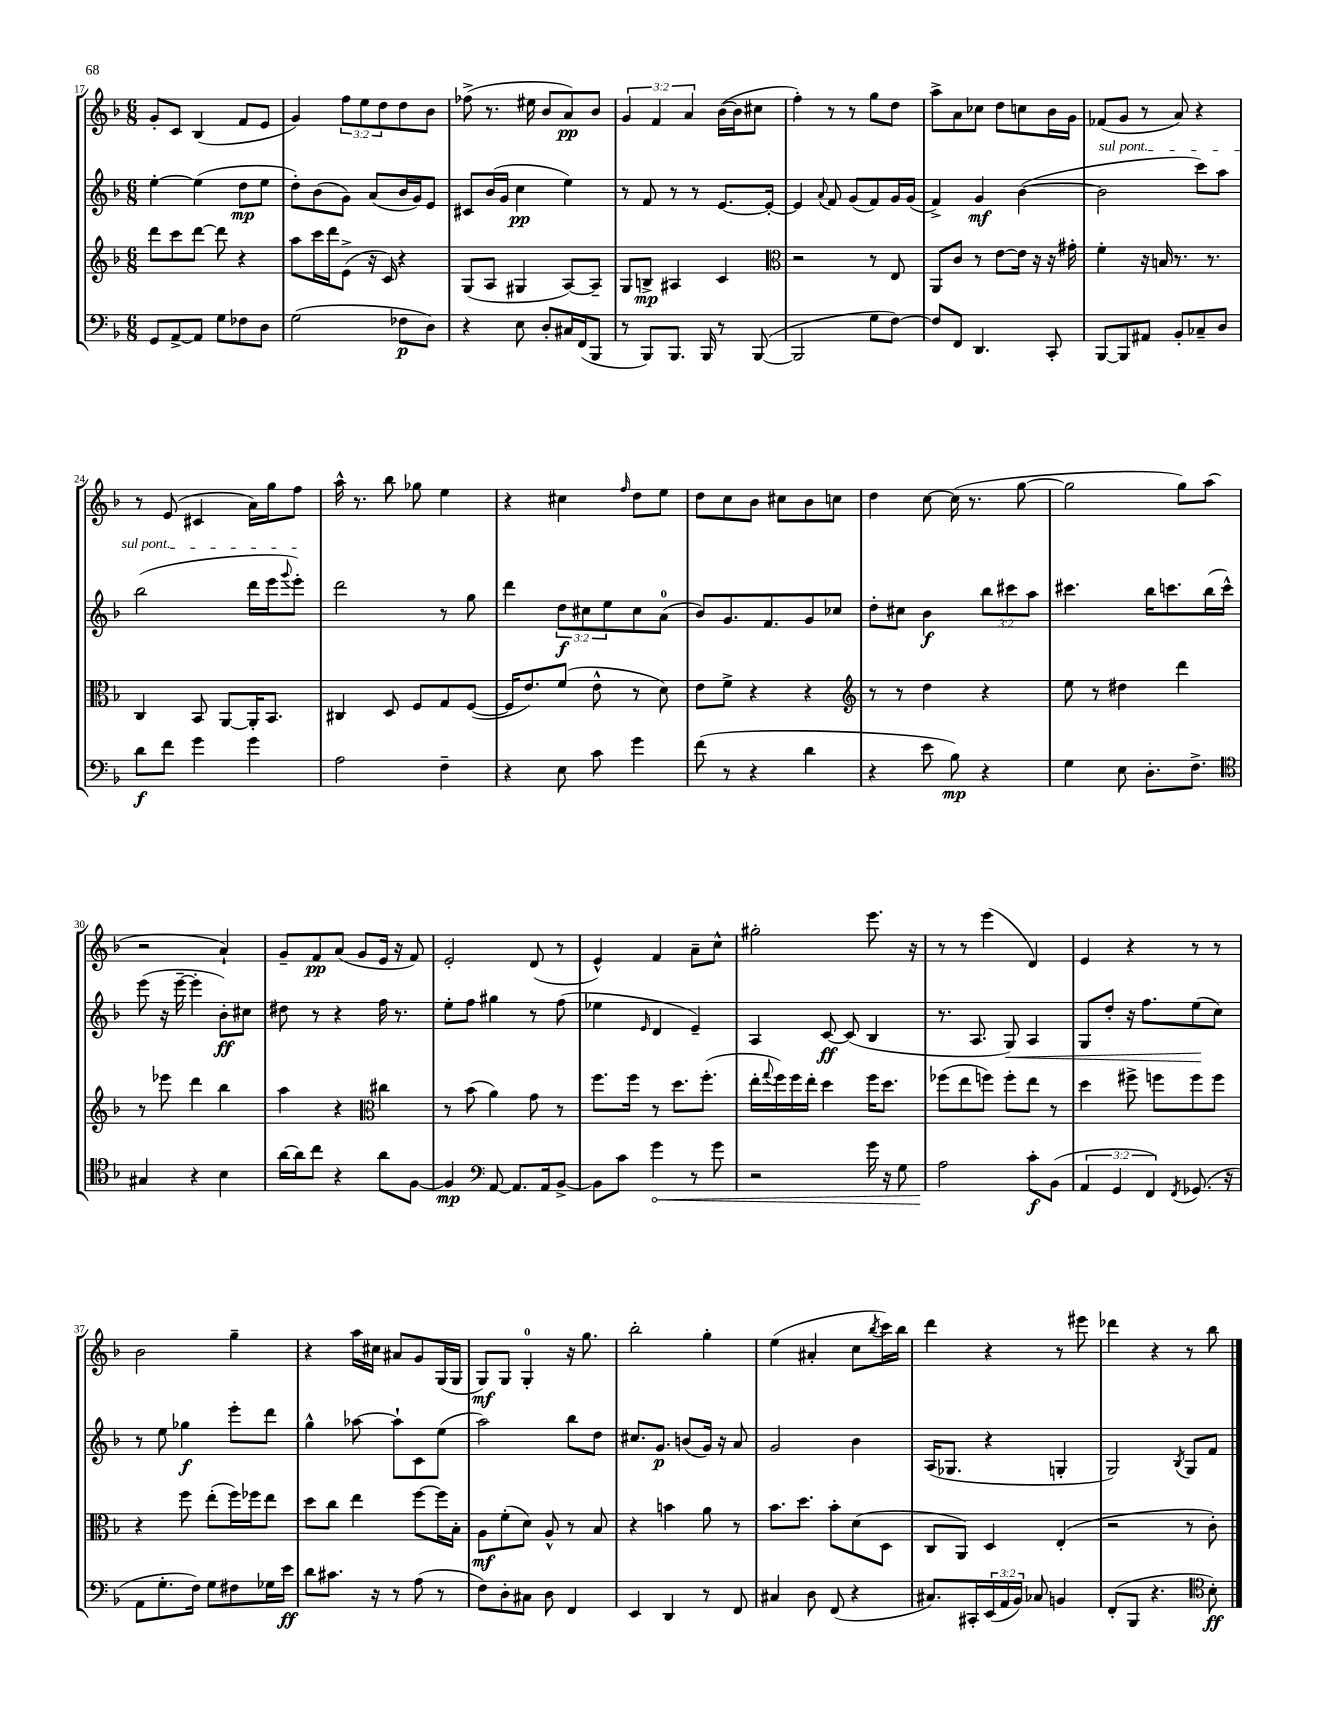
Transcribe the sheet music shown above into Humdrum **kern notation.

**kern	**dynam	**kern	**dynam	**kern	**dynam	**kern	**dynam
*part4	*part4	*part3	*part3	*part2	*part2	*part1	*part1
*staff4	*staff4	*staff3	*staff3	*staff2	*staff2	*staff1	*staff1
*clefF4	*	*clefG2	*	*clefG2	*	*clefG2	*
*k[b-]	*	*k[b-]	*	*k[b-]	*	*k[b-]	*
*M6/8	*	*M6/8	*	*M6/8	*	*M6/8	*
=17	=17	=17	=17	=17	=17	=17	=17
8GG/L	.	8ddd\L	.	[4ee'\	.	8g'/L	.
[8AA^/	.	8ccc\	.	.	.	8c/J	.
8AA/J]	.	[8ddd\J	.	(4ee\]	.	(4B-/	.
8G\L	.	8ddd\]	.	.	.	.	.
8F-X\	.	4r	.	8dd\L	mp	8f/L	.
8D\J	.	.	.	8ee\J	.	8e/J	.
=18	=18	=18	=18	=18	=18	=18	=18
(2G\	.	8aa\L	.	8dd'\L)	.	4g/)	.
.	.	16ccc\L	.	(8b-\	.	.	.
.	.	16ddd\J	.	.	.	.	.
.	.	(8e^\J	.	8g\J)	.	12ff\L	.
.	.	.	.	.	.	12ee\	.
.	.	16r	.	(8a/L	.	.	.
.	.	.	.	.	.	12dd\	.
.	.	16c/)	.	.	.	.	.
8F-X\L	p	4r	.	16b-/L	.	8dd\	.
.	.	.	.	16g/J)	.	.	.
8D\J)	.	.	.	8e/J	.	8b-\J	.
=19	=19	=19	=19	=19	=19	=19	=19
4r	.	(8G/L	.	8c#X/L	.	(8ff-X^\	.
.	.	8A/J	.	(16b-/L	.	8.r	.
.	.	.	.	16g/JJ	.	.	.
8E\	.	4G#X/	.	4cc\	pp	.	.
.	.	.	.	.	.	16ee#X\	.
8D'/L	.	.	.	.	.	8b-/L	.
16C#X/L	.	[8A/L)	.	4ee\)	.	8a/)	pp
(16FF/J	.	.	.	.	.	.	.
8BBB-/J	.	8A~/J]	.	.	.	8b-/J	.
=20	=20	=20	=20	=20	=20	=20	=20
8r	.	8G/L	.	8r	.	6g/	.
8BBB-/L)	.	8Bn^/J	mp	8f/	.	.	.
.	.	.	.	.	.	6f/	.
8.BBB-/J	.	4A#X/	.	8r	.	.	.
.	.	.	.	.	.	6a/	.
.	.	.	.	8r	.	.	.
16BBB-/	.	.	.	.	.	.	.
8r	.	4c/	.	[8.e/L	.	([16b-\LL	.
.	.	.	.	.	.	16b-\J]	.
([8BBB-/	.	.	.	.	.	8cc#X\J	.
.	.	.	.	16e'/Jk_	.	.	.
=21	=21	=21	=21	=21	=21	=21	=21
*	*	*clefC3	*	*	*	*	*
2BBB-/]	.	2r	.	4e/]	.	4ff'\)	.
.	.	.	.	8qqa/	.	.	.
.	.	.	.	8f/	.	8r	.
.	.	.	.	(8g/L	.	8r	.
8G\L	.	8r	.	8f/)	.	8gg\L	.
[8F\J)	.	8E/	.	16g/L	.	8dd\J	.
.	.	.	.	(16g/JJ	.	.	.
=22	=22	=22	=22	=22	=22	=22	=22
8F/L]	.	8AA/L	.	4f^/)	.	8aa^\L	.
8FF/J	.	8c/J	.	.	.	8a\	.
4.DD/	.	8r	.	4g/	mf	8cc-X\J	.
.	.	[8e\L	.	.	.	8dd\L	.
.	.	16e\Jk]	.	([4b-\	.	8ccn\	.
.	.	16r	.	.	.	.	.
8CC'/	.	16r	.	.	.	16b-\L	.
.	.	16g#X'\	.	.	.	16g\JJ	.
=23	=23	=23	=23	=23	=23	=23	=23
!	!	!	!	!LO:TX:a:i:t=sul pont.	!	!	!
[8BBB-/L	.	4f'\	.	2b-\]	.	(8f-X/L	.
8BBB-/]	.	.	.	.	.	8g/J	.
8AA#X/J	.	16r	.	.	.	8r	.
.	.	16Bn/	.	.	.	.	.
8BB-'/L	.	8.r	.	.	.	8a/)	.
8C-X~/	.	.	.	8ccc\L)	.	4r	.
.	.	8.r	.	.	.	.	.
8D/J	.	.	.	8aa\J	.	.	.
!!LO:LB:g=z
=24	=24	=24	=24	=24	=24	=24	=24
8d\L	f	4C/	.	(2bb-\	.	8r	.
8f\J	.	.	.	.	.	(8e/	.
4g\	.	8BB-/	.	.	.	4c#X/	.
.	.	[8AA/L	.	.	.	.	.
4g\	.	16AA'/K]	.	16ddd\LL	.	16a\LL)	.
.	.	8.BB-/J	.	16eee\J	.	16gg\J	.
.	.	.	.	8qqggg/	.	.	.
.	.	.	.	8eee'\J)	.	8ff\J	.
=25	=25	=25	=25	=25	=25	=25	=25
2A\	.	4C#X/	.	2ddd\	.	16aa^^\	.
.	.	.	.	.	.	8.r	.
.	.	8D/	.	.	.	8bb-\	.
.	.	8F/L	.	.	.	8gg-X\	.
4F~\	.	8G/	.	8r	.	4ee\	.
.	.	([8F/J	.	8gg\	.	.	.
=26	=26	=26	=26	=26	=26	=26	=26
4r	.	16F/KL]	.	4ddd\	.	4r	.
.	.	8.e/)	.	.	.	.	.
8E\	.	(8f/J	.	12dd\L	f	4cc#X\	.
.	.	.	.	12cc#X\	.	.	.
8c\	.	8e^^\	.	.	.	.	.
.	.	.	.	12ee\	.	.	.
.	.	.	.	.	.	16qqff/	.
4g\	.	8r	.	8cc#\	.	8dd\L	.
.	.	8d\)	.	(8a\J	.	8ee\J	.
=27	=27	=27	=27	=27	=27	=27	=27
(8f\	.	8e\L	.	8b-/L)	.	8dd\L	.
8r	.	8f^\J	.	8.g/	.	8cc\	.
4r	.	4r	.	.	.	8b-\J	.
.	.	.	.	8.f/	.	.	.
.	.	.	.	.	.	8cc#X\L	.
4d\	.	4r	.	8g/	.	8b-\	.
.	.	.	.	8cc-X/J	.	8ccn\J	.
=28	=28	=28	=28	=28	=28	=28	=28
*	*	*clefG2	*	*	*	*	*
4r	.	8r	.	8dd'\L	.	4dd\	.
.	.	8r	.	8cc#X\J	.	.	.
8e\	.	4dd\	.	4b-\	f	[8cc\	.
8B-\)	mp	.	.	.	.	(16cc\]	.
.	.	.	.	.	.	8.r	.
4r	.	4r	.	12bb-\L	.	.	.
.	.	.	.	12ccc#X\	.	.	.
.	.	.	.	.	.	[8gg\	.
.	.	.	.	12aa\J	.	.	.
=29	=29	=29	=29	=29	=29	=29	=29
4G\	.	8ee\	.	4.ccc#X\	.	2gg\]	.
.	.	8r	.	.	.	.	.
8E\	.	4dd#X\	.	.	.	.	.
8.D'\L	.	.	.	16bb-\KL	.	.	.
.	.	.	.	8.cccn\	.	.	.
.	.	4ddd\	.	.	.	8gg\L)	.
8.F^\J	.	.	.	.	.	.	.
.	.	.	.	(16bb-\L	.	(8aa\J	.
.	.	.	.	16ccc^^\JJ)	.	.	.
!!LO:LB:g=z
=30	=30	=30	=30	=30	=30	=30	=30
*clefC4	*	*	*	*	*	*	*
4G#X/	.	8r	.	(8eee\	.	2r	.
.	.	8eee-X\	.	16r	.	.	.
.	.	.	.	[16eee~\	.	.	.
4r	.	4ddd\	.	4eee'\]	.	.	.
4B-\	.	4bb-\	.	8b-'\L)	ff	4a`/)	.
.	.	.	.	8cc#X\J	.	.	.
=31	=31	=31	=31	=31	=31	=31	=31
[16a\LL	.	4aa\	.	8dd#X\	.	8g~/L	.
16a\J]	.	.	.	.	.	.	.
8cc\J	.	.	.	8r	.	8f/	pp
4r	.	4r	.	4r	.	(8a/J	.
.	.	.	.	.	.	8g/L	.
*	*	*clefC3	*	*	*	*	*
8a\L	.	4cc#X\	.	16ff\	.	16e/Jk	.
.	.	.	.	8.r	.	16r	.
[8F\J	.	.	.	.	.	8f/)	.
=32	=32	=32	=32	=32	=32	=32	=32
4F/]	mp	8r	.	8ee'\L	.	2e'/	.
.	.	(8b-\	.	8ff\J	.	.	.
*clefF4	*	*	*	*	*	*	*
[8AA/	.	4a\)	.	4gg#X\	.	.	.
8.AA/L]	.	.	.	.	.	.	.
.	.	8g\	.	8r	.	(8d/	.
16AA/k	.	.	.	.	.	.	.
[8BB-^/J	.	8r	.	(8ff\	.	8r	.
=33	=33	=33	=33	=33	=33	=33	=33
8BB-\L]	.	8.ff\L	.	4ee-X\	.	4e^^/)	.
8c\J	.	.	.	.	.	.	.
.	.	16ff\Jk	.	.	.	.	.
.	.	.	.	16qqe/	.	.	.
!	!LO:HP:b	!	!	!	!	!	!
4g\	<	8r	.	4d/	.	4f/	.
.	.	8.dd\L	.	.	.	.	.
8r	.	.	.	4e~/)	.	8a~\L	.
.	.	(8.ff'\J	.	.	.	.	.
8g\	.	.	.	.	.	8cc^^\J	.
=34	=34	=34	=34	=34	=34	=34	=34
2r	.	16ee'\LL	.	4A/	.	2gg#X'\	.
.	.	8qqgg/	.	.	.	.	.
.	.	16ff\)	.	.	.	.	.
.	.	16ff\	.	.	.	.	.
.	.	16ee'\JJ	.	.	.	.	.
.	.	4dd\	.	[8c/	ff	.	.
.	.	.	.	(8c/]	.	.	.
16g\	.	16ff\KL	.	4B-/	.	8.eee\	.
16r	.	8.dd\J	.	.	.	.	.
8G\	.	.	.	.	.	.	.
.	.	.	.	.	.	16r	.
=35	=35	=35	=35	=35	=35	=35	=35
2A\	.	(8ff-X\L	.	8.r	.	8r	.
.	.	8ee\	.	.	.	8r	.
.	.	.	.	8.A/	.	.	.
.	.	8ffn\J)	.	.	.	(4eee\	.
!	!	!	!	!	!LO:HP:b	!	!
.	.	8ff'\L	.	8G/)	<	.	.
8c'\L	[ f	8ee\J	.	4A/	.	4d/)	.
(8BB-\J	.	8r	.	.	.	.	.
=36	=36	=36	=36	=36	=36	=36	=36
6AA/	.	4dd\	.	8G/L	.	4e/	.
.	.	.	.	8dd'/J	.	.	.
6GG/	.	.	.	.	.	.	.
.	.	8ff#X^\	.	16r	.	4r	.
.	.	.	.	8.ff\L	.	.	.
6FF/)	.	.	.	.	.	.	.
.	.	8ffn\L	.	.	.	.	.
8qFF/	.	.	.	.	.	.	.
(8.GG-X/	.	8ff\	.	(8ee\	.	8r	.
.	.	8ff\J	.	8cc\J)	[	8r	.
16r	.	.	.	.	.	.	.
!!LO:LB:g=z
=37	=37	=37	=37	=37	=37	=37	=37
8AA\L	.	4r	.	8r	.	2b-\	.
8.G'\	.	.	.	8ee\	.	.	.
.	.	8ff\	.	4gg-X\	f	.	.
16F\Jk)	.	.	.	.	.	.	.
8G\L	.	(8ee'\L	.	.	.	.	.
8F#X\	.	16ff\L)	.	8eee'\L	.	4gg~\	.
.	.	16ff-X\J	.	.	.	.	.
16G-X\L	.	8ee\J	.	8ddd\J	.	.	.
16e\JJ	ff	.	.	.	.	.	.
=38	=38	=38	=38	=38	=38	=38	=38
8d\L	.	8dd\L	.	4gg^^\	.	4r	.
8.c#X\J	.	8cc\J	.	.	.	.	.
.	.	4ee\	.	[8aa-X\	.	16aa\LL	.
16r	.	.	.	.	.	16cc#X\JJ	.
8r	.	.	.	8aa-`\L]	.	8a#X/L	.
(8A\	.	[8ff\L	.	8c\	.	8g/	.
8r	.	16ff\L]	.	(8ee\J	.	(16G/L	.
.	.	16B-'\JJ	.	.	.	16G/JJ	.
=39	=39	=39	=39	=39	=39	=39	=39
8F\L)	.	8A\L	mf	2aa\)	.	8G/L)	mf
8D'\	.	(8f'\	.	.	.	8G/J	.
8C#X\J	.	8d\J)	.	.	.	4G'/	.
8D\	.	8A^^/	.	.	.	.	.
4FF/	.	8r	.	8bb-\L	.	16r	.
.	.	.	.	.	.	8.gg\	.
.	.	8B-/	.	8dd\J	.	.	.
=40	=40	=40	=40	=40	=40	=40	=40
4EE/	.	4r	.	8.cc#X/L	.	2bb-'\	.
.	.	.	.	8.g/J	p	.	.
4DD/	.	4bn\	.	.	.	.	.
.	.	.	.	(8bn/L	.	.	.
8r	.	8a\	.	16g/Jk)	.	4gg'\	.
.	.	.	.	16r	.	.	.
8FF/	.	8r	.	8a/	.	.	.
=41	=41	=41	=41	=41	=41	=41	=41
4C#X/	.	8.b-\L	.	2g/	.	(4ee\	.
.	.	8.dd\J	.	.	.	.	.
8D\	.	.	.	.	.	4a#X'/	.
(8FF/	.	8b-'\L	.	.	.	.	.
4r	.	(8d\	.	4b-\	.	8cc\L	.
.	.	.	.	.	.	8qbb-/	.
.	.	8D\J	.	.	.	16ccc\L)	.
.	.	.	.	.	.	16bb-\JJ	.
=42	=42	=42	=42	=42	=42	=42	=42
8.C#X/L)	.	8C/L	.	(16A/KL	.	4ddd\	.
.	.	.	.	8.G-X/J	.	.	.
.	.	8AA/J)	.	.	.	.	.
16CC#X'/L	.	.	.	.	.	.	.
(24EE/	.	4D/	.	4r	.	4r	.
24AA/	.	.	.	.	.	.	.
24BB-/JJ)	.	.	.	.	.	.	.
8C-X/	.	.	.	.	.	.	.
4BBn/	.	(4E'/	.	4Gn'/	.	8r	.
.	.	.	.	.	.	8eee#X\	.
=43	=43	=43	=43	=43	=43	=43	=43
(8FF'/L	.	2r	.	2G/)	.	4ddd-X\	.
8BBB-/J	.	.	.	.	.	.	.
4.r	.	.	.	.	.	4r	.
.	.	.	.	8qB-/	.	.	.
.	.	8r	.	8G/L	.	8r	.
*clefC4	*	*	*	*	*	*	*
8B-'\)	ff	8c'\)	.	8f/J	.	8bb-\	.
==	==	==	==	==	==	==	==
*-	*-	*-	*-	*-	*-	*-	*-
